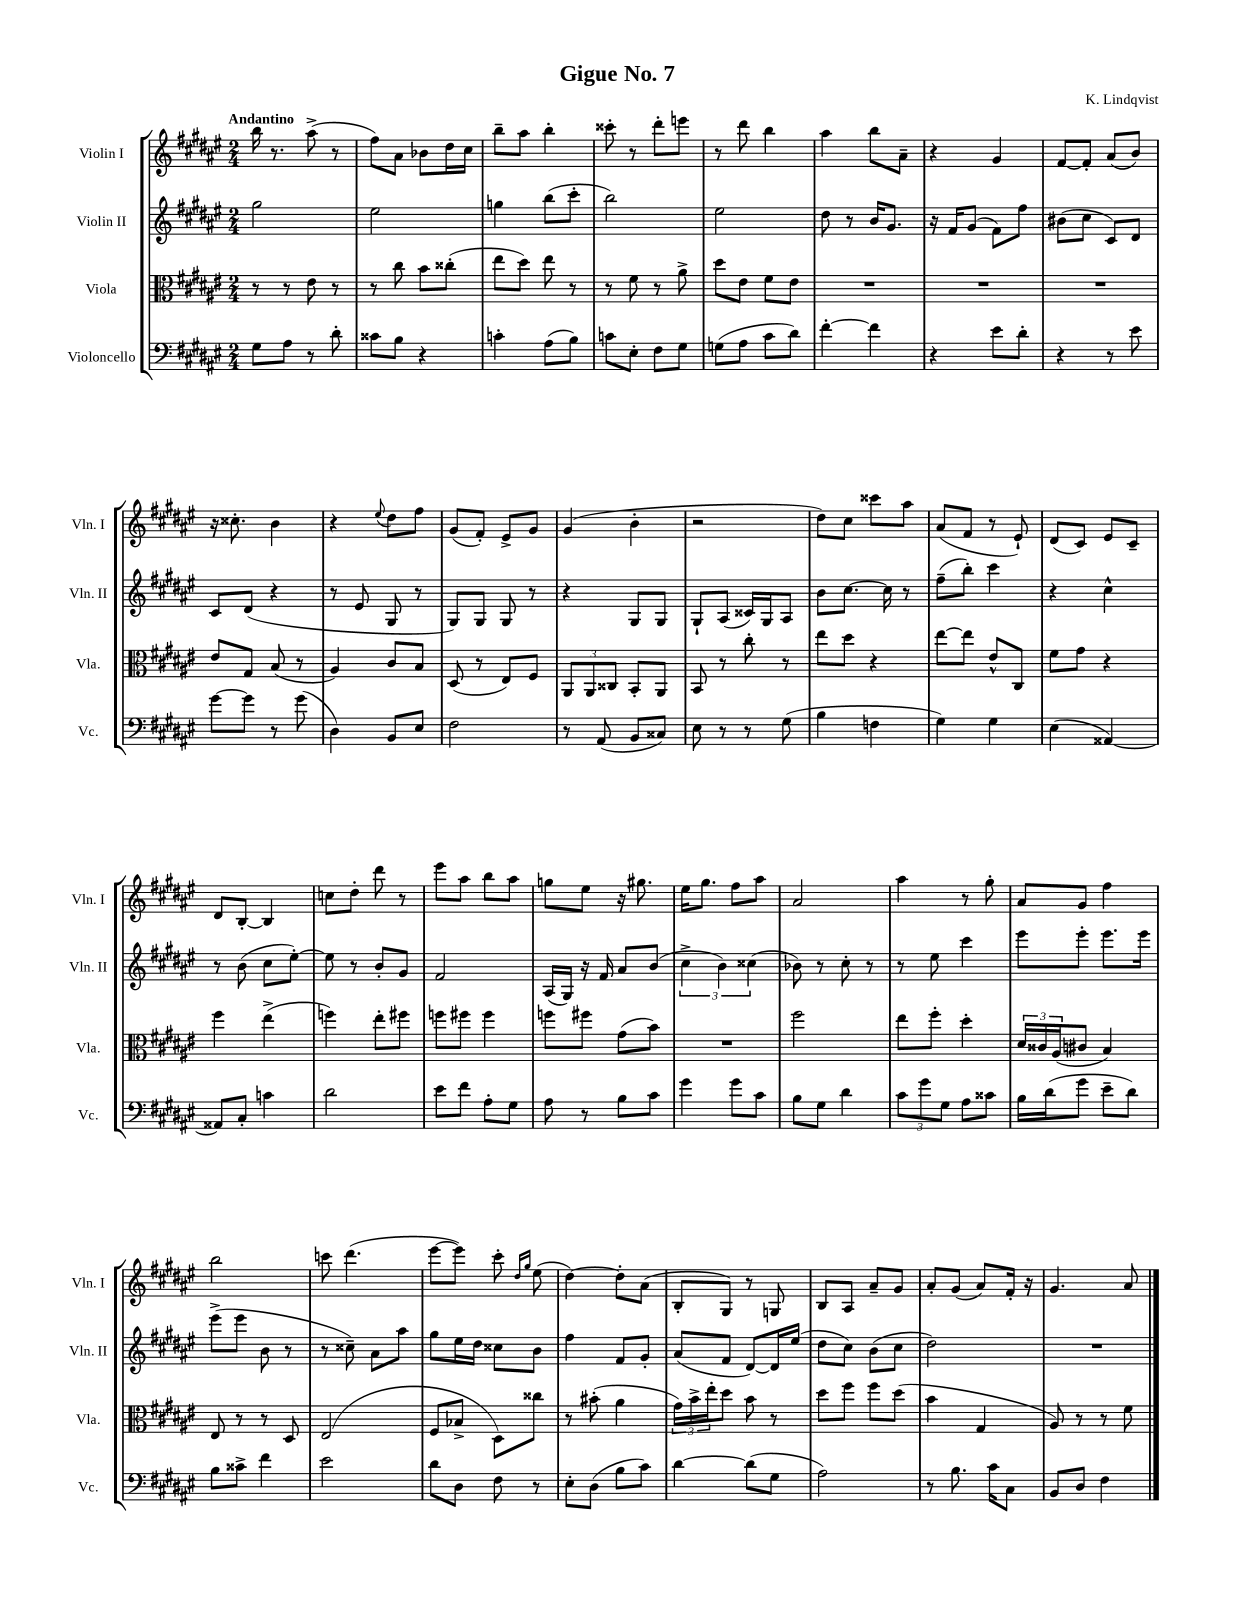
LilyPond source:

\header { title = "Gigue No. 7" composer = "K. Lindqvist" }
<<
\new StaffGroup <<
\new Staff = "s0" \with { instrumentName = "Violin I" shortInstrumentName = "Vln. I" } {
    \clef treble \key fis \major \numericTimeSignature \time 2/4 \tempo "Andantino"
    b''16 r8. ais''8->( r8 |
    fis''8) ais'8 bes'8 dis''16 cis''16 |
    b''8-- ais''8 b''4-. |
    cisis'''8-. r8 dis'''8-. e'''8 |
    r8 dis'''8 b''4 |
    ais''4 b''8 ais'8-- |
    r4 gis'4 |
    fis'8~ fis'8-. ais'8( b'8) |
    r16 cisis''8.-. b'4 |
    r4 \appoggiatura { eis''8 } dis''8 fis''8 |
    gis'8( fis'8-.) eis'8-> gis'8 |
    gis'4( b'4-. |
    r2 |
    dis''8) cis''8 cisis'''8 ais''8 |
    ais'8( fis'8 r8 eis'8-!) |
    dis'8( cis'8) eis'8 cis'8-- |
    dis'8 b8~-. b4 |
    c''8 dis''8-. dis'''8 r8 |
    eis'''8 ais''8 b''8 ais''8 |
    g''8 eis''8 r16 gis''8. |
    eis''16 gis''8. fis''8 ais''8 |
    ais'2 |
    ais''4 r8 gis''8-. |
    ais'8 gis'8 fis''4 |
    b''2 |
    c'''8 dis'''4.( |
    eis'''8~ eis'''8) cis'''8-. \grace { dis''16 gis''16 } eis''8( |
    dis''4~) dis''8-. ais'8( |
    b8-. gis8) r8 g8 |
    b8 ais8 ais'8-- gis'8 |
    ais'8-. gis'8( ais'8) fis'16-. r16 |
    gis'4. ais'8 \bar "|." |
}
\new Staff = "s1" \with { instrumentName = "Violin II" shortInstrumentName = "Vln. II" } {
    \clef treble \key fis \major \numericTimeSignature \time 2/4
    gis''2 |
    eis''2 |
    g''4 b''8( cis'''8-. |
    b''2) |
    eis''2 |
    dis''8 r8 b'16 gis'8. |
    r16 fis'16 gis'8( fis'8) fis''8 |
    bis'8( cis''8 cis'8) dis'8 |
    cis'8 dis'8( r4 |
    r8 eis'8 gis8 r8 |
    gis8) gis8 gis8 r8 |
    r4 gis8 gis8 |
    gis8-! ais8( cisis'16) gis16 ais8 |
    b'8 cis''8.~ cis''16 r8 |
    fis''8--( b''8-.) cis'''4 |
    r4 cis''4-^ |
    r8 b'8( cis''8 eis''8~-.) |
    eis''8 r8 b'8-. gis'8 |
    fis'2 |
    ais16( gis16) r16 fis'16 ais'8 b'8( |
    \tuplet 3/2 { cis''4-> b'4) cisis''4( } |
    bes'8) r8 cis''8-. r8 |
    r8 eis''8 cis'''4 |
    eis'''8 eis'''8-. eis'''8. eis'''16 |
    eis'''8->( eis'''8 b'8 r8 |
    r8 cisis''8--) ais'8 ais''8 |
    gis''8 eis''16 dis''16 cisis''8 b'8 |
    fis''4 fis'8 gis'8-. |
    ais'8( fis'8 dis'8~) dis'16 eis''16( |
    dis''8 cis''8) b'8( cis''8 |
    dis''2) |
    R2 \bar "|." |
}
\new Staff = "s2" \with { instrumentName = "Viola" shortInstrumentName = "Vla." } {
    \clef alto \key fis \major \numericTimeSignature \time 2/4
    r8 r8 eis'8 r8 |
    r8 cis''8 b'8 cisis''8-.( |
    eis''8 dis''8) eis''8 r8 |
    r8 fis'8 r8 ais'8-> |
    dis''8 eis'8 fis'8 eis'8 |
    R2 |
    R2 |
    R2 |
    eis'8 gis8 b8( r8 |
    ais4) cis'8 b8 |
    dis8( r8 eis8) fis8 |
    \tuplet 3/2 { ais,8 ais,8 cisis8 } b,8-. ais,8 |
    b,8 r8 cis''8-. r8 |
    eis''8 dis''8 r4 |
    eis''8~ eis''8 eis'8-^ cis8 |
    fis'8 gis'8 r4 |
    fis''4 eis''4->( |
    f''4) eis''8-. fis''8 |
    f''8 fis''8 fis''4 |
    f''8 fis''8 gis'8( b'8) |
    R2 |
    fis''2 |
    eis''8 fis''8-. dis''4-. |
    \tuplet 3/2 { dis'16 cisis'16 ais16( } cis'8 b4) |
    eis8 r8 r8 dis8 |
    eis2( |
    fis8 bes8-> dis8) cisis''8 |
    r8 bis'8-.( ais'4 |
    \tuplet 3/2 { gis'16) b'16-> eis''16-. } dis''8 b'8 r8 |
    dis''8 fis''8 fis''8 dis''8( |
    b'4 gis4 |
    ais8) r8 r8 fis'8 \bar "|." |
}
\new Staff = "s3" \with { instrumentName = "Violoncello" shortInstrumentName = "Vc." } {
    \clef bass \key fis \major \numericTimeSignature \time 2/4
    gis8 ais8 r8 dis'8-. |
    cisis'8 b8 r4 |
    c'4-. ais8( b8) |
    c'8 eis8-. fis8 gis8 |
    g8( ais8 cis'8 dis'8) |
    fis'4~-. fis'4 |
    r4 eis'8 dis'8-. |
    r4 r8 eis'8 |
    gis'8~ gis'8 r8 gis'8( |
    dis4) b,8 eis8 |
    fis2 |
    r8 ais,8( b,8 cisis8) |
    eis8 r8 r8 gis8( |
    b4 f4 |
    gis4) gis4 |
    eis4( aisis,4~) |
    aisis,8 cis8-. c'4 |
    dis'2 |
    eis'8 fis'8 ais8-. gis8 |
    ais8 r8 b8 cis'8 |
    gis'4 gis'8 cis'8 |
    b8 gis8 dis'4 |
    \tuplet 3/2 { cis'8 gis'8 gis8 } ais8 cisis'8 |
    b16 dis'16( gis'8 eis'8-- dis'8) |
    b8 cisis'8-> fis'4 |
    eis'2 |
    dis'8 dis8 fis8 r8 |
    eis8-. dis8( b8 cis'8) |
    dis'4~ dis'8( gis8 |
    ais2) |
    r8 b8. cis'16 cis8 |
    b,8 dis8 fis4 \bar "|." |
}
>>
>>
\layout { \context { \Score \remove "Bar_number_engraver" } }
